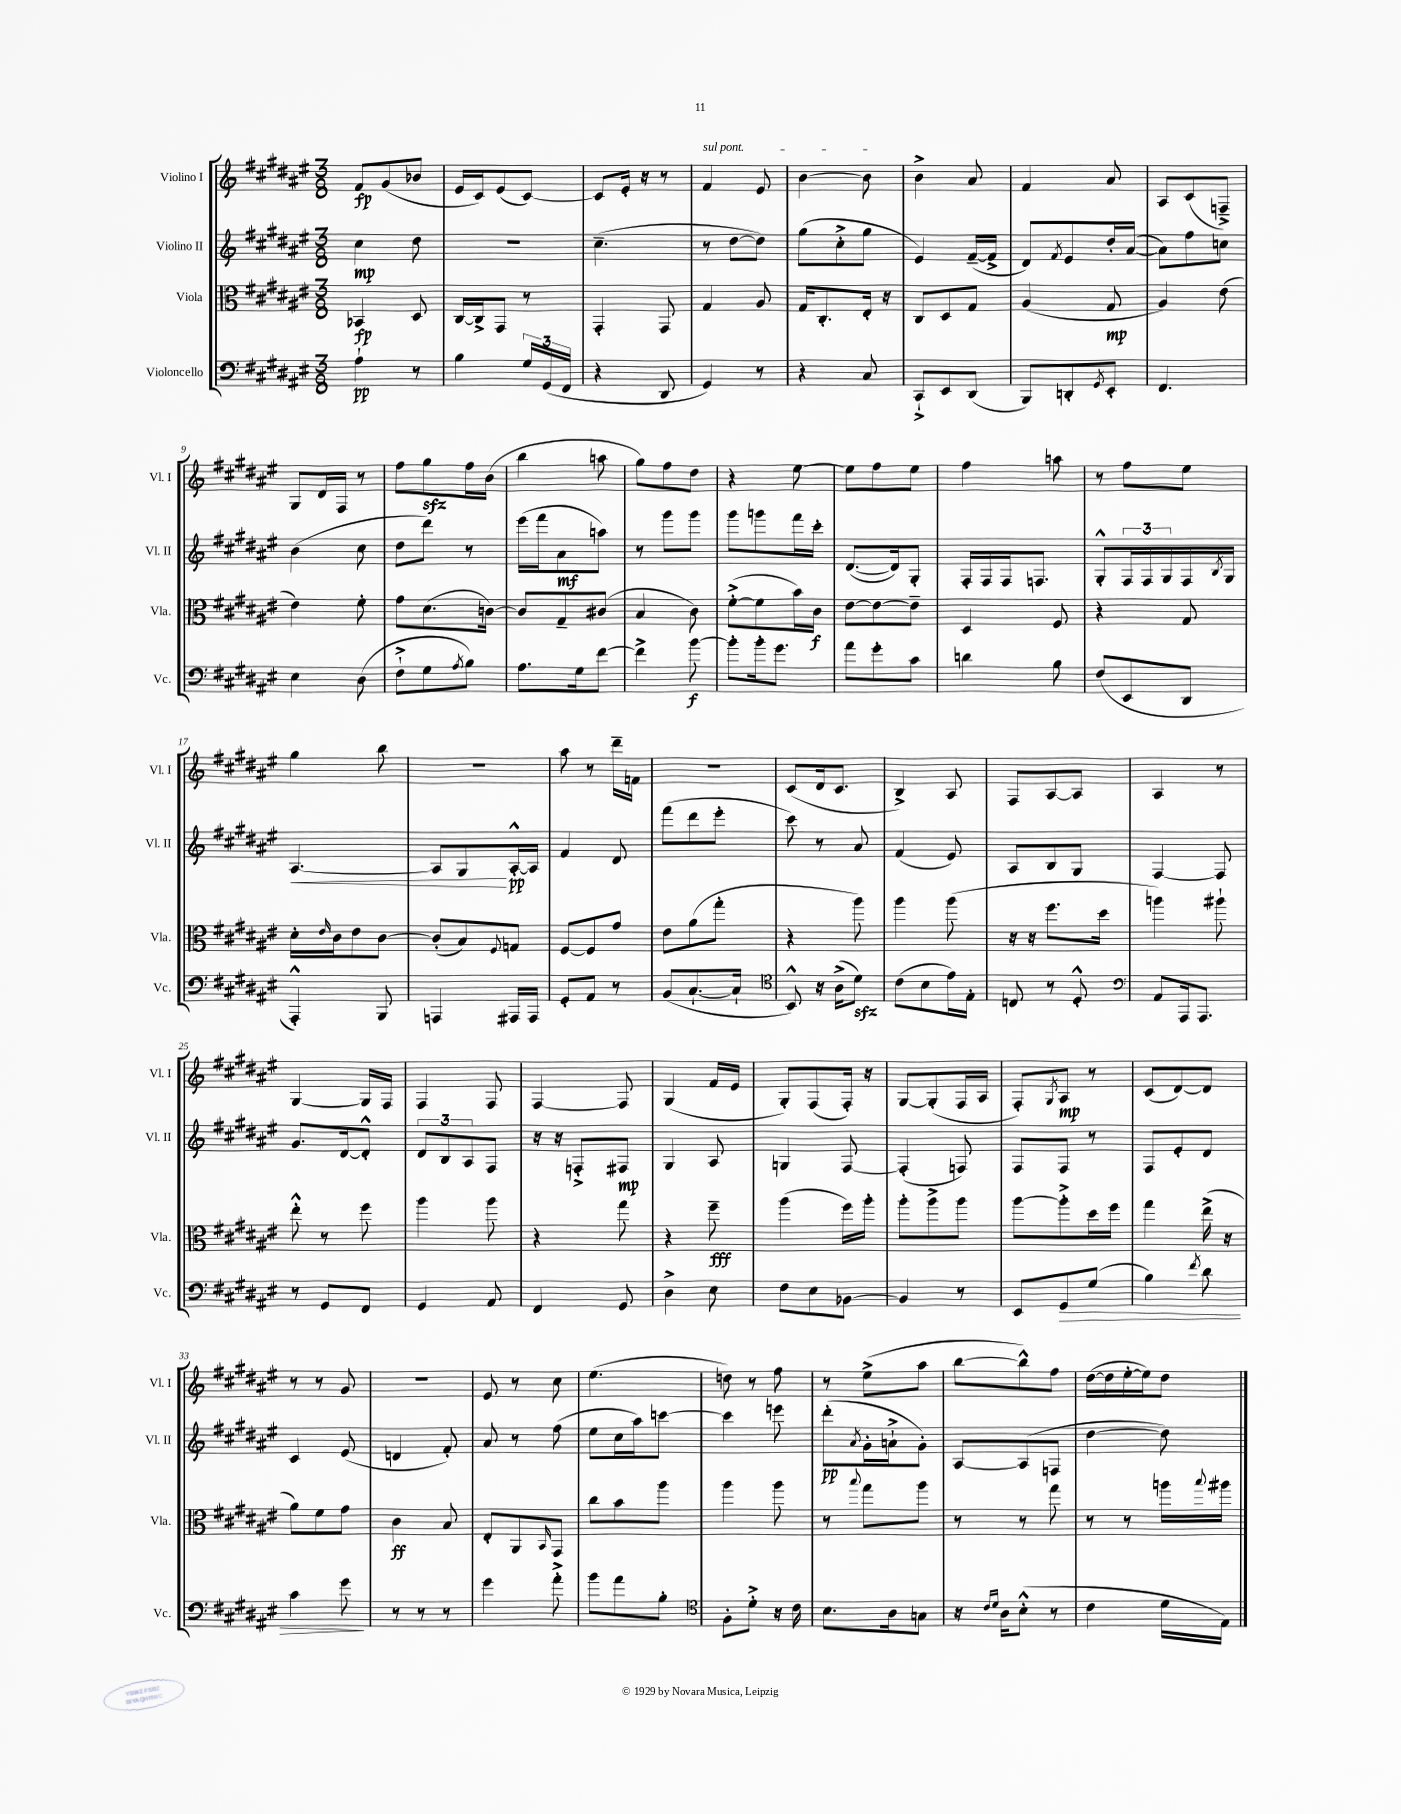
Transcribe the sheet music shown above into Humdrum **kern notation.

**kern	**kern	**kern	**kern
*staff4	*staff3	*staff2	*staff1
*clefF4	*clefC3	*clefG2	*clefG2
*k[f#c#g#d#a#e#]	*k[f#c#g#d#a#e#]	*k[f#c#g#d#a#e#]	*k[f#c#g#d#a#e#]
*M3/8	*M3/8	*M3/8	*M3/8
4A#`\	4BB-/	4cc#\	8f#/L
.	.	.	(8g#/
8r	8D#/	8dd#\	8b-/J
=	=	=	=
4B\	[16C#/LL	4.r	16e#/LL
.	16C#^/]J	.	16c#/J)
.	8GG#/J	.	(8e#/
24G#/LL	8r	.	[8c#/J)
(24GG#/	.	.	.
24FF#/JJ	.	.	.
=	=	=	=
4r	4GG#'/	(4.cc#~\	8c#/]L
.	.	.	16e#'/Jk
.	.	.	16r
8DD#/	8GG#/	.	8r
=	=	=	=
4GG#/)	4G#/	8r	4f#/
.	.	[8dd#\L	.
8r	8A#/	8dd#\]J)	8e#/
=	=	=	=
4r	16G#/LK	(8gg#\L	[4b\
.	8.C#'/	.	.
.	.	8cc#'^\	.
8C#/	16E#'/Jk	8gg#\J	8b\]
.	16r	.	.
=	=	=	=
8CC#`^/L	8C#/L	4e#/)	4b^\
8EE#/	8D#/	.	.
(8DD#/J	8G#/J	([16f#~/LL	8a#/
.	.	16f#^/]JJ	.
=	=	=	=
8BBB/L)	(4A#/	8d#/L)	4f#/
.	.	8qf#/	.
8DD'/	.	8e#/	.
8qGG#/	.	.	.
8EE#'/J	8G#/	16dd#'/L	8a#/
.	.	([16a#/JJ	.
=	=	=	=
4.FF#/	4A#/)	8a#\]L)	8A#/L
.	.	8ff#\	(8c#/
.	(8e#\	8cc\J	8F~^/J)
=	=	=	=
4E#\	4e#\)	(4b\	8G#/L
.	.	.	16d#/L
.	.	.	16F#/JJ
(8D#\	8f#'\	8cc#\	8r
=	=	=	=
8F#`^\L	8g#\L	8dd#\L	8ff#\L
8G#\	(8.d#\	8ddd#\J)	8gg#\
8qA#/	.	.	.
8B\J)	.	8r	16ff#\L
.	[16c\Jk)	.	(16b\JJ
=	=	=	=
8.A#\L	8c/]L	(16eee#\LL	4bb\
.	.	16fff#\J	.
.	8G#~/	8a#\	.
16G#\k	.	.	.
[8f#\J	(8c#/J	8aa\J)	8aa\
=	=	=	=
4f#^\]	4B/	8r	8gg#\L)
.	.	8ggg#\L	8ff#\
[8b\	8c#\)	8ggg#\J	8dd#\J
=	=	=	=
8b'\]L	([8f#'^\L	8ggg#\L	4r
16b'\k	8f#\]	8ggg\	.
8.g#\J	.	.	.
.	16b\L)	16fff#\L	[8ee#\
.	16c#\JJ	16ccc#'\JJ	.
=	=	=	=
8a#\L	[8e#\L	([8.d#/L	8ee#\]L
8g#'\	8e#\_	.	8ff#\
.	.	16d#/]k)	.
8c#\J	8e#~\]J	8G#'/J	8ee#\J
=	=	=	=
4d\	4D#/	16F#'/LL	4ff#\
.	.	16F#/	.
.	.	16F#/J	.
.	.	8.F/J	.
8B\	8F#/	.	8aa\
=	=	=	=
(8F#/L	4r	8G#'^^/L	8r
8EE#/	.	24F#/L	8ff#\L
.	.	24F#/	.
.	.	24G#/	.
8DD#/J	8G#/	16F#/	8ee#\J
.	.	8qB/	.
.	.	16G#/JJ	.
=	=	=	=
4AAA#'^^/)	16d#'\LL	[4.A#/	4gg#\
.	16qqe#/	.	.
.	16c#\J	.	.
.	8e#\	.	.
8BBB/	[8c#\J	.	8bb\
=	=	=	=
4AAA/	(8c#'/]L	8A#/]L	4.r
.	8B/)	8G#/	.
.	8qqF#/	.	.
16AAA#/LL	8G/J	[16A#'^^/L	.
16AAA#/JJ	.	16A#/]JJ	.
=	=	=	=
8GG#'/L	[8F#/L	4f#/	8aa#\
8AA#/J	8F#/]	.	8r
8r	8g#/J	8d#/	16ddd#~\LL
.	.	.	16f\JJ
=	=	=	=
(8BB/L	8e#\L	(8fff#\L	4.r
[8.C#`/	(8a#\	8ddd#\	.
.	8gg#'\J	8eee#'\J	.
16C#`/]Jk	.	.	.
=	=	=	=
*clefC4	*	*	*
8BB^^/)	4r	8ccc#\)	(8c#/L
16r	.	8r	16d#/k
(16A#^\LK	.	.	8.c#/J
8d#\J)	8aa#\)	8a#/	.
=	=	=	=
(8c#\L	4aa#\	(4f#/	4B^/)
8B\	.	.	.
16e#\L)	(8aa#\	8e#/)	8A#/
16E#'\JJ	.	.	.
=	=	=	=
8C/	16r	8A#/L	8F#/L
.	16r	.	.
8r	8.ff#\L	8B/	[8A#/
8D#'^^/	.	8G#/J	8A#/]J
.	16dd#\Jk	.	.
=	=	=	=
*clefF4	*	*	*
8AA#/L	4aa\)	[4F#/	4A#/
16AAA#/k	.	.	.
8.AAA#/J	.	.	.
.	8aa#`\	8F#/]	8r
=	=	=	=
8r	8ee#'^^\	8.g#/L	[4G#/
8GG#/L	8r	.	.
.	.	[16d#/k	.
8FF#/J	8ff#\	8d#'^^/]J	16G#/]LL
.	.	.	16F#/JJ
=	=	=	=
4GG#/	4aa#\	12d#/L	4F#/
.	.	12B/	.
.	.	12A#/	.
8AA#/	8aa#\	8F#/J	8F#/
=	=	=	=
4FF#/	4r	16r	[4F#/
.	.	16r	.
.	.	8F'^/L	.
8GG#/	8gg#\	8F#/J	8F#/]
=	=	=	=
4D#^\	4r	4G#/	(4G#/
8E#\	8ff#~\	8A#/	16f#/LL
.	.	.	16e#/JJ
=	=	=	=
8F#\L	(4aa#\	4G/	8G#'/L)
8E#\	.	.	(8F#/
[8BB-\J	16ff#\LL)	[8F#/	16F#'/Jk)
.	16aa#'\JJ	.	16r
=	=	=	=
4BB-/]	8aa#'\L	(4F#'/]	[8G#/L
.	8aa#^\	.	(8G#'/]
8r	8aa#\J	8F/)	16F#/L
.	.	.	16A#/JJ
=	=	=	=
8EE#/L	[8aa#\L	8F#/L	8F#'/L)
.	.	.	8qG#/
8GG#/	8aa#'^\]	8F#/J	8A#/J
(8G#/J	16dd#\L	8r	8r
.	16ff#\JJ	.	.
=	=	=	=
4B\)	4gg#\	8F#/L	(8c#/L
.	.	8e#'/	[8d#/)
8qf#/	.	.	.
8d#\	(16ee#^\	8d#/J	8d#/]J
.	16r	.	.
=	=	=	=
4c#\	8a#\L)	4c#/	8r
.	8f#\	.	8r
8g#\	8g#\J	(8e#/	8g#/
=	=	=	=
8r	4c#\	4d/	4.r
8r	.	.	.
8r	8B/	8f#'/)	.
=	=	=	=
4g#\	8E#'/L	8a#/	8e#/
.	8AA#/	8r	8r
.	16qqBB/	.	.
8a#'^\	8GG#/J	(8ff#\	8cc#\
=	=	=	=
8b\L	8cc#\L	8ee#\L	(4.ee#\
8a#\	8b\	16cc#\L	.
.	.	16aa#\J)	.
8B'\J	8aa#\J	[8ccc\J	.
=	=	=	=
*clefC4	*	*	*
8F#'\L	4aa#\	4ccc\]	8dd\)
8d#'^\J	.	.	8r
16r	8aa#\	8eee\	8ff#\
16c#\	.	.	.
=	=	=	=
8.B\L	8r	(8ddd#'\L	8r
.	8qqbb/	8qa#/	.
.	8gg#\L	16g#'\L	(8ee#^\L
16A#\k	.	16a`^\J	.
8G\J	8aa#\J	8g#'\J)	8aa#\J
=	=	=	=
16r	8r	[8A#/L	[8bb\L
16qqc#/LL	.	.	.
16qqd#/JJ	.	.	.
16A#\LK	.	.	.
(8B'^^\J	8r	(8A#/]	8bb^^\])
8r	8gg#\	8F/J	8ff#\J
=	=	=	=
4c#\	8r	[4dd#\	([16dd#\LL
.	.	.	16dd#\]
.	8r	.	[16ee#'\
.	.	.	16ee#\]J)
16d#\LL	16aa\LL	8dd#\])	8dd#\J
.	8qqbb/	.	.
16E#\JJ)	16aa#\JJ	.	.
==	==	==	==
*-	*-	*-	*-
